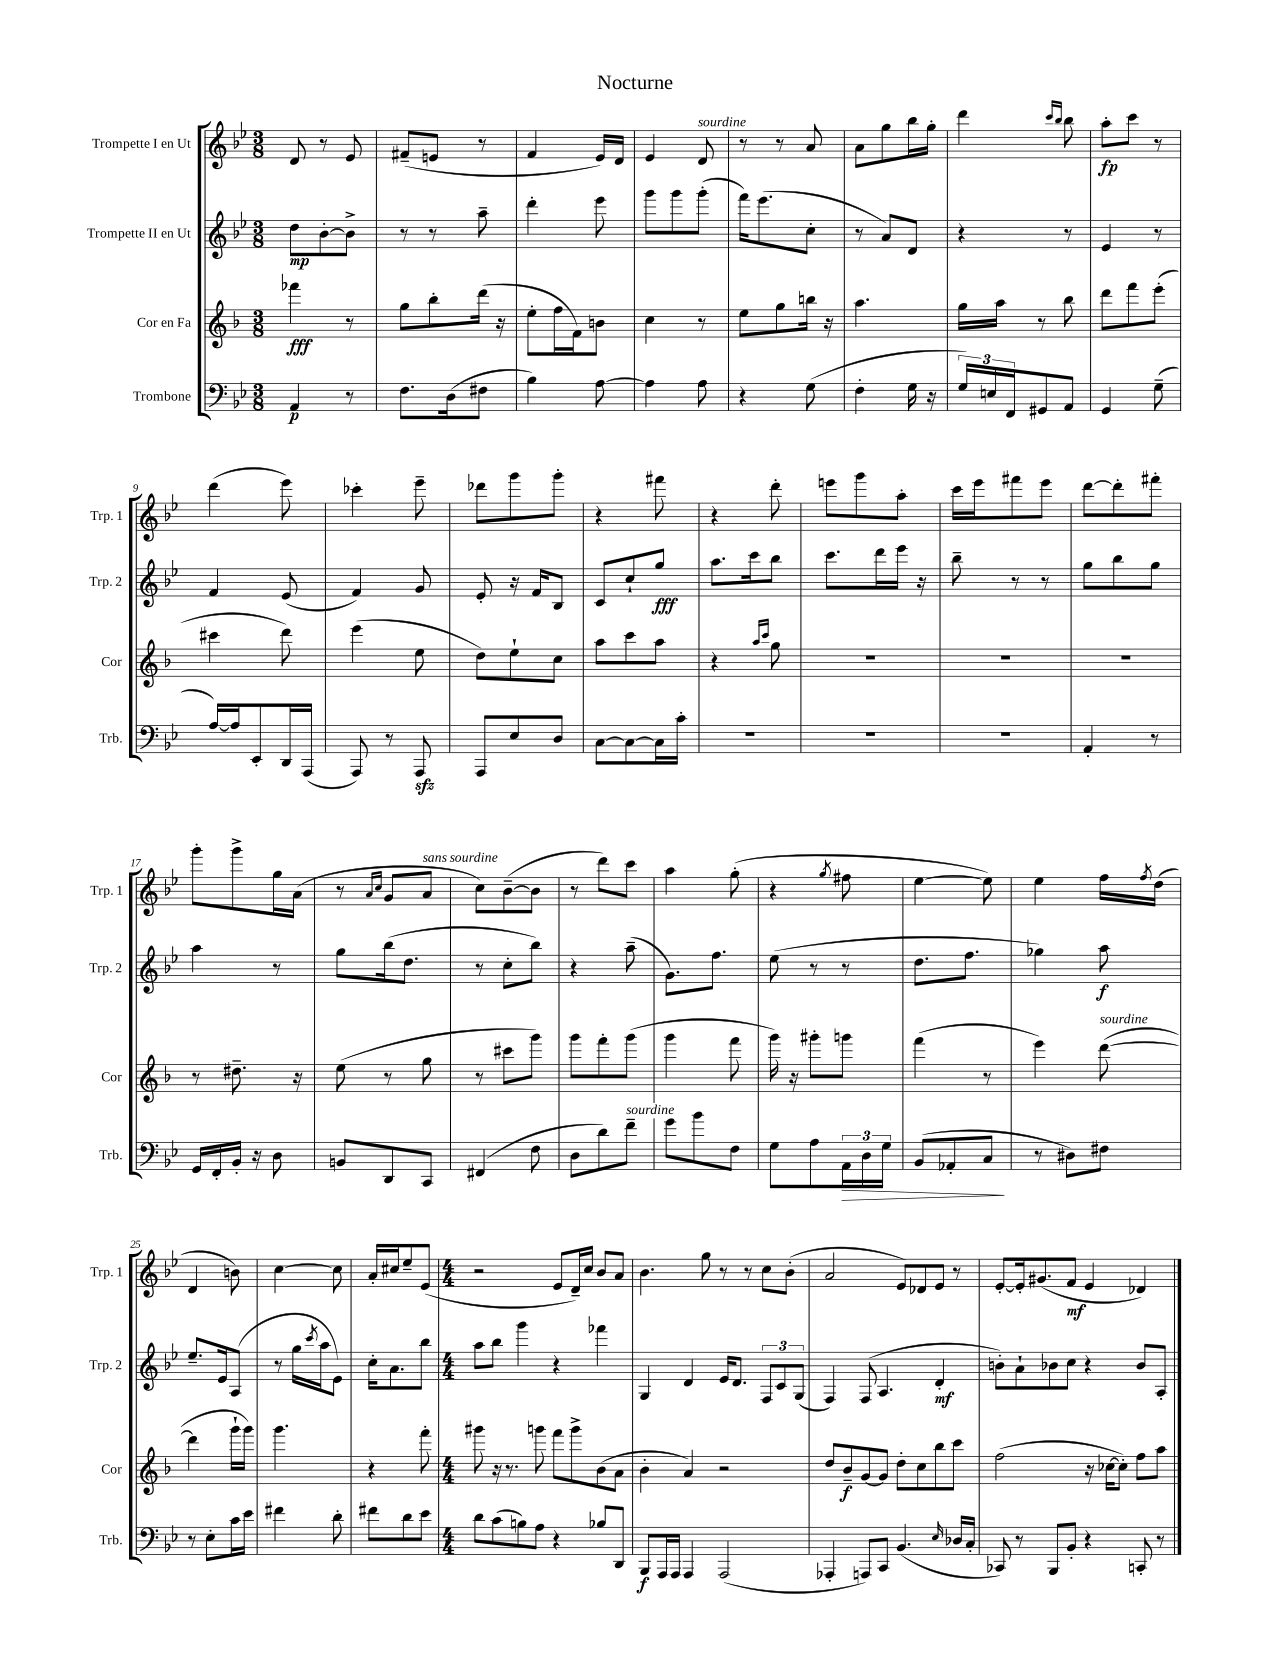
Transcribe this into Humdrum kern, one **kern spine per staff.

**kern	**dynam	**kern	**dynam	**kern	**dynam	**kern	**dynam
*part4	*part4	*part3	*part3	*part2	*part2	*part1	*part1
*staff4	*staff4	*staff3	*staff3	*staff2	*staff2	*staff1	*staff1
*I"Trombone	*	*I"Cor en Fa	*	*I"Trompette II en Ut	*	*I"Trompette I en Ut	*
*I'Trb.	*	*I'Cor	*	*I'Trp. 2	*	*I'Trp. 1	*
*clefF4	*	*clefG2	*	*clefG2	*	*clefG2	*
*k[b-e-]	*	*k[b-]	*	*k[b-e-]	*	*k[b-e-]	*
*M3/8	*	*M3/8	*	*M3/8	*	*M3/8	*
=1	=1	=1	=1	=1	=1	=1	=1
4AA/	p	4fff-X\	fff	8dd\L	mp	8d/	.
.	.	.	.	[8b-'\	.	8r	.
8r	.	8r	.	8b-^\J]	.	8e-/	.
=2	=2	=2	=2	=2	=2	=2	=2
8.F\L	.	8gg\L	.	8r	.	(8f#X~/L	.
.	.	8bb-'\	.	8r	.	8en/J	.
(16D\k	.	.	.	.	.	.	.
8F#X\J	.	(16ddd\Jk	.	8aa~\	.	8r	.
.	.	16r	.	.	.	.	.
=3	=3	=3	=3	=3	=3	=3	=3
4B-\)	.	8ee'\L	.	4ddd'\	.	4f/	.
.	.	16ff\L	.	.	.	.	.
.	.	16f\J)	.	.	.	.	.
[8A\	.	8bn\J	.	8eee-\	.	16e-/LL)	.
.	.	.	.	.	.	16d/JJ	.
=4	=4	=4	=4	=4	=4	=4	=4
4A\]	.	4cc\	.	8ggg\L	.	4e-/	.
.	.	.	.	8ggg\	.	.	.
!	!	!	!	!	!	!LO:TX:a:i:t=sourdine	!
8A\	.	8r	.	(8ggg'\J	.	8d/	.
=5	=5	=5	=5	=5	=5	=5	=5
4r	.	8ee\L	.	16fff\KL)	.	8r	.
.	.	.	.	(8.eee-\	.	.	.
.	.	8gg\	.	.	.	8r	.
(8G\	.	16bbn\Jk	.	8cc'\J	.	8a/	.
.	.	16r	.	.	.	.	.
=6	=6	=6	=6	=6	=6	=6	=6
4F'\	.	4.aa\	.	8r	.	8a\L	.
.	.	.	.	8a/L)	.	8gg\	.
16G\	.	.	.	8d/J	.	16bb-\L	.
16r	.	.	.	.	.	16gg'\JJ	.
=7	=7	=7	=7	=7	=7	=7	=7
24G/LL)	.	16gg\LL	.	4r	.	4ddd\	.
24En/	.	.	.	.	.	.	.
.	.	16aa\JJ	.	.	.	.	.
24FF/J	.	.	.	.	.	.	.
8GG#X/	.	8r	.	.	.	.	.
.	.	.	.	.	.	16qqccc/LL	.
.	.	.	.	.	.	16qqbb-/JJ	.
8AA/J	.	8bb-\	.	8r	.	8bb-\	.
=8	=8	=8	=8	=8	=8	=8	=8
4GG/	.	8ddd\L	.	4e-/	.	8aa'\L	fp
.	.	8fff\	.	.	.	8ccc\J	.
(8G~\	.	(8eee'\J	.	8r	.	8r	.
!!LO:LB:g=z
=9	=9	=9	=9	=9	=9	=9	=9
[16A/LL)	.	4ccc#X\	.	4f/	.	(4ddd\	.
16A/J]	.	.	.	.	.	.	.
8EE-'/	.	.	.	.	.	.	.
16DD/L	.	8ddd\)	.	(8e-/	.	8eee-\)	.
(16AAA/JJ	.	.	.	.	.	.	.
=10	=10	=10	=10	=10	=10	=10	=10
8AAA/)	.	(4eee\	.	4f/)	.	4ccc-X'\	.
8r	.	.	.	.	.	.	.
8AAAzz/	.	8ee\	.	8g/	.	8eee-~\	.
=11	=11	=11	=11	=11	=11	=11	=11
8AAA/L	.	8dd\L)	.	8e-'/	.	8ddd-X\L	.
8E-/	.	8ee`\	.	16r	.	8ggg\	.
.	.	.	.	16f/KL	.	.	.
8D/J	.	8cc\J	.	8B-/J	.	8ggg'\J	.
=12	=12	=12	=12	=12	=12	=12	=12
[8C\L	.	8aa\L	.	8c/L	.	4r	.
8C\_	.	8ccc\	.	8cc`/	.	.	.
16C\L]	.	8aa\J	.	8gg/J	fff	8fff#X\	.
16c'\JJ	.	.	.	.	.	.	.
=13	=13	=13	=13	=13	=13	=13	=13
4.r	.	4r	.	8.aa\L	.	4r	.
.	.	.	.	16ccc\k	.	.	.
.	.	16qqaa/LL	.	.	.	.	.
.	.	16qqccc/JJ	.	.	.	.	.
.	.	8gg\	.	8bb-\J	.	8ddd'\	.
=14	=14	=14	=14	=14	=14	=14	=14
4.r	.	4.r	.	8.ccc\L	.	8eeen\L	.
.	.	.	.	.	.	8ggg\	.
.	.	.	.	16ddd\L	.	.	.
.	.	.	.	16eee-\JJ	.	8aa'\J	.
.	.	.	.	16r	.	.	.
=15	=15	=15	=15	=15	=15	=15	=15
4.r	.	4.r	.	8bb-~\	.	16ccc\LL	.
.	.	.	.	.	.	16eee-\J	.
.	.	.	.	8r	.	8fff#X\	.
.	.	.	.	8r	.	8eee-\J	.
=16	=16	=16	=16	=16	=16	=16	=16
4AA'/	.	4.r	.	8gg\L	.	[8ddd\L	.
.	.	.	.	8bb-\	.	8ddd'\]	.
8r	.	.	.	8gg\J	.	8fff#X'\J	.
!!LO:LB:g=z
=17	=17	=17	=17	=17	=17	=17	=17
16GG/LL	.	8r	.	4aa\	.	8ggg'\L	.
16FF'/	.	.	.	.	.	.	.
16BB-'/JJ	.	8.dd#X~\	.	.	.	8ggg^\	.
16r	.	.	.	.	.	.	.
8D\	.	.	.	8r	.	16gg\L	.
.	.	16r	.	.	.	(16a\JJ	.
=18	=18	=18	=18	=18	=18	=18	=18
8BBn/L	.	(8ee\	.	8gg\L	.	8r	.
.	.	.	.	.	.	16qqa/LL	.
.	.	.	.	.	.	16qqcc/JJ	.
8DD/	.	8r	.	(16bb-\k	.	8g/L	.
.	.	.	.	8.dd\J	.	.	.
!	!	!	!	!	!	!LO:TX:a:i:t=sans sourdine	!
8CC/J	.	8gg\	.	.	.	8a/J	.
=19	=19	=19	=19	=19	=19	=19	=19
(4FF#X/	.	8r	.	8r	.	8cc\L)	.
.	.	8ccc#X\L	.	8cc'\L	.	([8b-~\	.
8F\	.	8ggg\J)	.	8bb-\J)	.	8b-\J]	.
=20	=20	=20	=20	=20	=20	=20	=20
8D\L	.	8ggg\L	.	4r	.	8r	.
8d\)	.	8fff'\	.	.	.	8ddd\L)	.
!LO:TX:a:i:t=sourdine	!	!	!	!	!	!	!
8f~\J	.	(8ggg\J	.	(8aa~\	.	8ccc\J	.
=21	=21	=21	=21	=21	=21	=21	=21
8g\L	.	4ggg\	.	8.g\L)	.	4aa\	.
8b-\	.	.	.	.	.	.	.
.	.	.	.	8.ff\J	.	.	.
8F\J	.	8fff\	.	.	.	(8gg'\	.
=22	=22	=22	=22	=22	=22	=22	=22
8G\L	.	16ggg\)	.	(8ee-\	.	4r	.
.	.	16r	.	.	.	.	.
8A\	.	8ggg#X'\L	.	8r	.	.	.
.	.	.	.	.	.	8qgg/	.
!	!LO:HP:b	!	!	!	!	!	!
24AA\L	>	8gggn\J	.	8r	.	8ff#X\	.
24D\	.	.	.	.	.	.	.
24G\JJ	.	.	.	.	.	.	.
=23	=23	=23	=23	=23	=23	=23	=23
(8BB-/L	.	(4fff\	.	8.dd\L	.	[4ee-\	.
8AA-X'/	.	.	.	.	.	.	.
.	.	.	.	8.ff\J	.	.	.
8C/J	.	8r	.	.	.	8ee-\])	.
.	]	.	.	.	.	.	.
=24	=24	=24	=24	=24	=24	=24	=24
8r	.	4eee\)	.	4gg-X\)	.	4ee-\	.
8D#X\L)	.	.	.	.	.	.	.
!	!	!LO:TX:a:i:t=sourdine	!	!	!	!	!
8F#X\J	.	([8ddd\	.	8aa\	f	16ff\LL	.
.	.	.	.	.	.	8qff/	.
.	.	.	.	.	.	(16dd\JJ	.
!!LO:LB:g=z
=25	=25	=25	=25	=25	=25	=25	=25
8r	.	4ddd\]	.	8.ee-~/L	.	4d/	.
8E-'\L	.	.	.	.	.	.	.
.	.	.	.	16e-/k	.	.	.
16c\L	.	16ggg`\LL	.	(8A/J	.	8bn\)	.
16e-\JJ	.	16ggg\JJ)	.	.	.	.	.
=26	=26	=26	=26	=26	=26	=26	=26
4f#X\	.	4.ggg\	.	8r	.	[4cc\	.
.	.	.	.	16gg\LL	.	.	.
.	.	.	.	8qccc/	.	.	.
.	.	.	.	16aa\J	.	.	.
8d'\	.	.	.	8e-\J)	.	8cc\]	.
=27	=27	=27	=27	=27	=27	=27	=27
8f#X\L	.	4r	.	16cc'\KL	.	16a'/LL	.
.	.	.	.	8.a\	.	16cc#X/J	.
8d\	.	.	.	.	.	8ee-~/	.
8e-\J	.	8fff'\	.	8bb-\J	.	(8e-/J	.
=28	=28	=28	=28	=28	=28	=28	=28
*M4/4	*	*M4/4	*	*M4/4	*	*M4/4	*
8d\L	.	8ggg#X\	.	8aa\L	.	2r	.
(8c\	.	16r	.	8bb-\J	.	.	.
.	.	8.r	.	.	.	.	.
8Bn\)	.	.	.	4ggg\	.	.	.
8A\J	.	8gggn\	.	.	.	.	.
4r	.	8fff\L	.	4r	.	8e-/L	.
.	.	8ggg^\	.	.	.	16d~/L)	.
.	.	.	.	.	.	16cc/JJ	.
8B-X/L	.	(8b-\	.	4fff-X\	.	8b-/L	.
8DD/J	.	8a\J	.	.	.	8a/J	.
=29	=29	=29	=29	=29	=29	=29	=29
8BBB-/L	f	4b-'\	.	4G/	.	4.b-\	.
16AAA/L	.	.	.	.	.	.	.
16AAA/JJ	.	.	.	.	.	.	.
4AAA/	.	4a/)	.	4d/	.	.	.
.	.	.	.	.	.	8gg\	.
(2AAA/	.	2r	.	16e-/KL	.	8r	.
.	.	.	.	8.d/J	.	.	.
.	.	.	.	.	.	8r	.
.	.	.	.	12F/L	.	8cc\L	.
.	.	.	.	12c/	.	.	.
.	.	.	.	.	.	(8b-'\J	.
.	.	.	.	(12G/J	.	.	.
=30	=30	=30	=30	=30	=30	=30	=30
4AAA-X'/	.	8dd/L	.	4F/)	.	2a/	.
.	.	8b-~/	f	.	.	.	.
8AAAn/L)	.	[8g/	.	(8F/	.	.	.
8CC/J	.	8g/J]	.	4.A/	.	.	.
(4.BB-/	.	8dd'\L	.	.	.	8e-/L)	.
.	.	8cc\	.	.	.	8d-X/	.
.	.	8bb-\	.	4d'/	mf	8e-/J	.
16qqE-/	.	.	.	.	.	.	.
16D-X/LL	.	8ccc\J	.	.	.	8r	.
16C'/JJ	.	.	.	.	.	.	.
=31	=31	=31	=31	=31	=31	=31	=31
8CC-X/)	.	(2ff\	.	8bn'\L)	.	[8e-'/L	.
8r	.	.	.	8a`\	.	16e-'/k]	.
.	.	.	.	.	.	(8.g#X/	.
8BBB-/L	.	.	.	8b-X\	.	.	.
8BB-'/J	.	.	.	8cc\J	.	8f/J	mf
4r	.	16r	.	4r	.	4e-/	.
.	.	[16cc-X\KL	.	.	.	.	.
.	.	8cc-'\J])	.	.	.	.	.
8CCn'/	.	8ff\L	.	8b-/L	.	4d-X/)	.
8r	.	8aa\J	.	8A'/J	.	.	.
==	==	==	==	==	==	==	==
*-	*-	*-	*-	*-	*-	*-	*-
